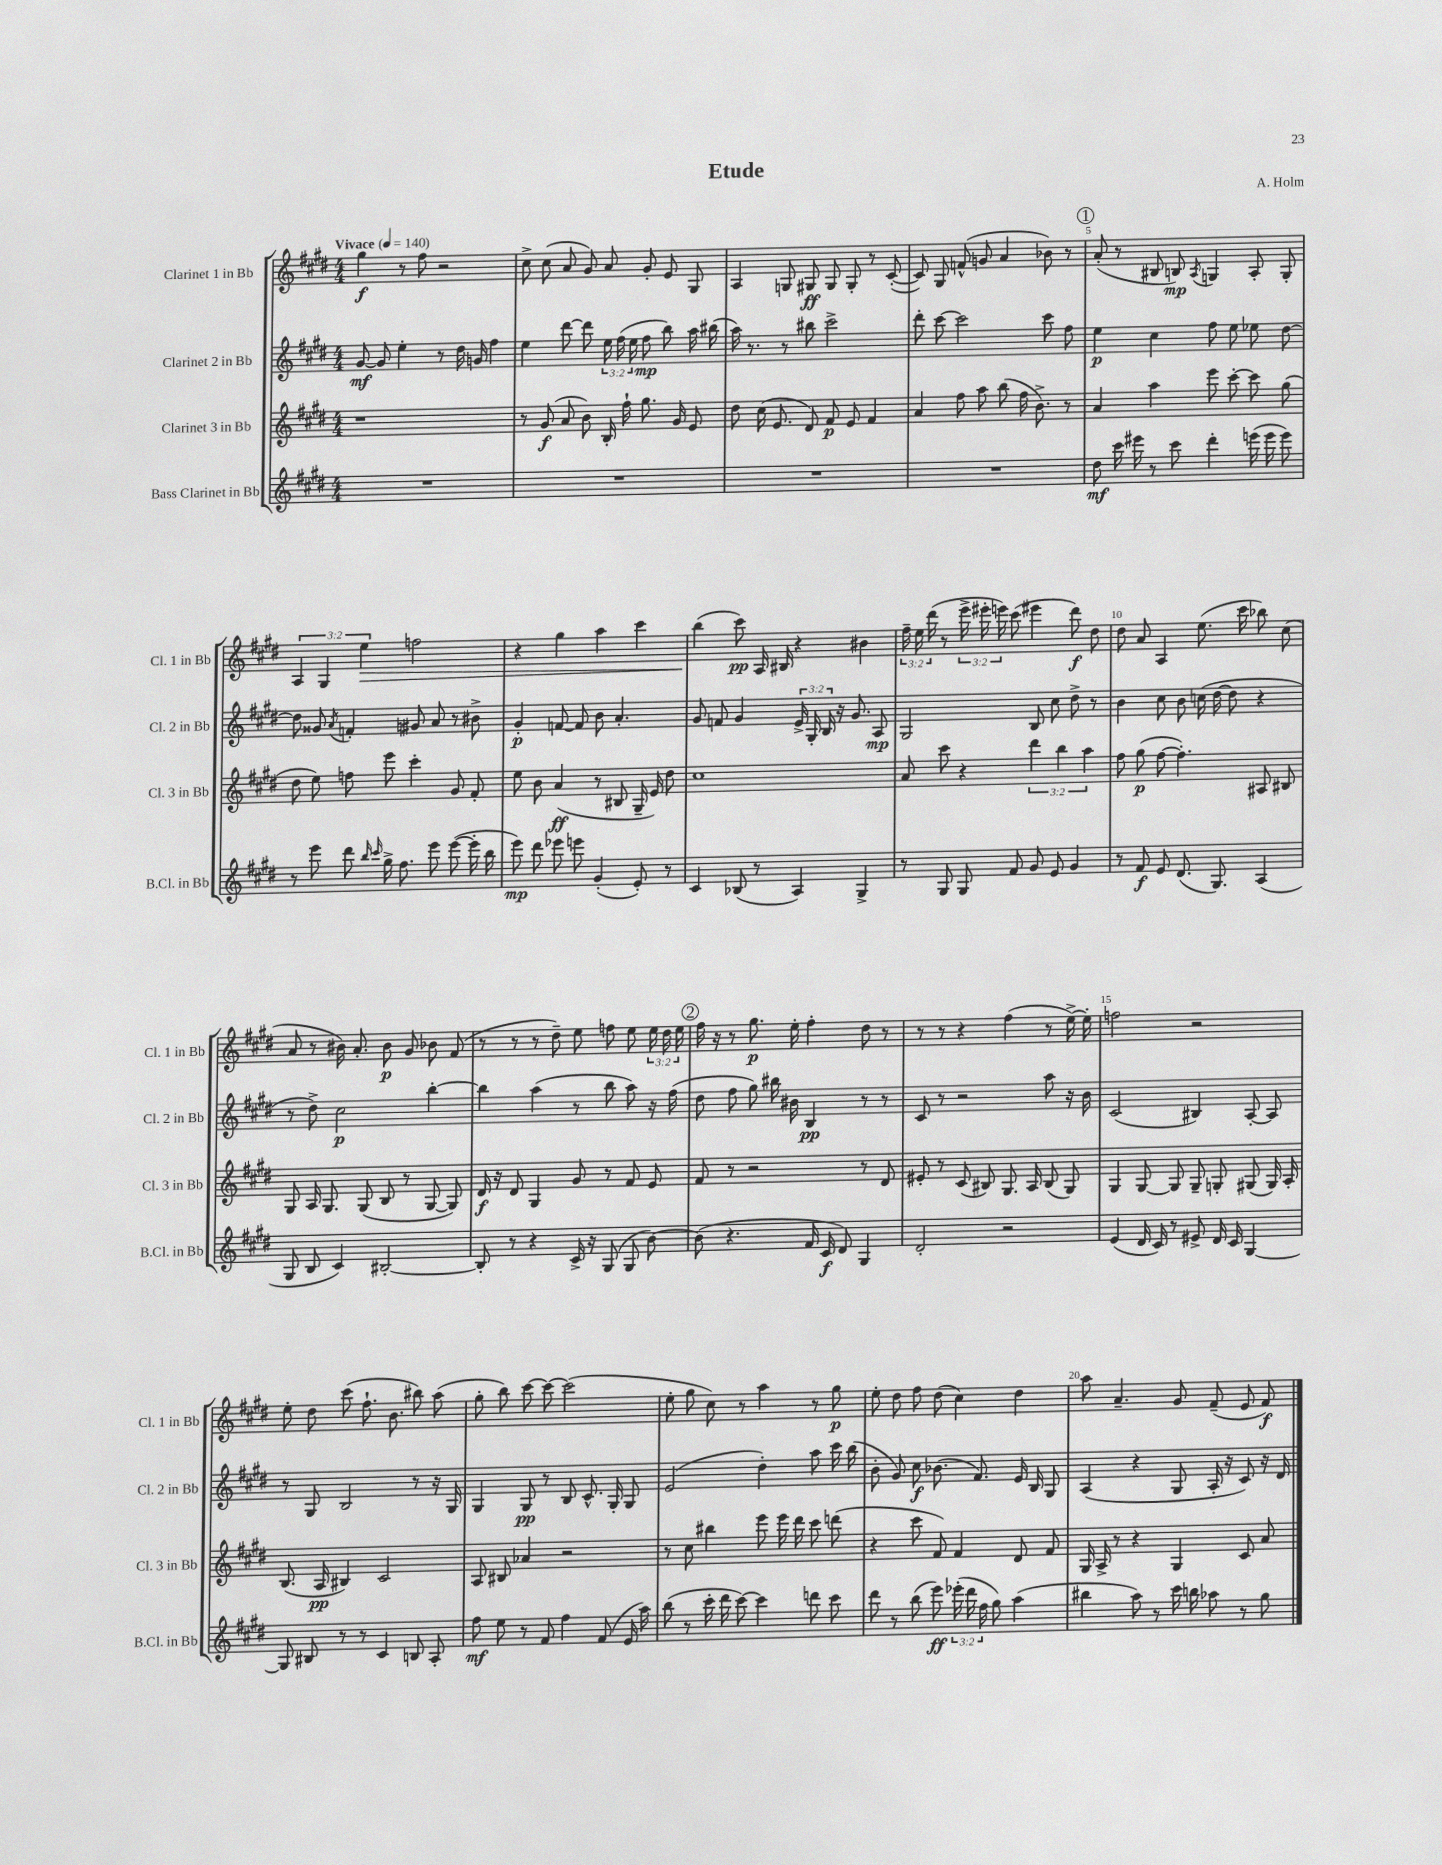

**kern	**kern	**kern	**kern
*staff4	*staff3	*staff2	*staff1
*clefG2	*clefG2	*clefG2	*clefG2
*k[f#c#g#d#]	*k[f#c#g#d#]	*k[f#c#g#d#]	*k[f#c#g#d#]
*M4/4	*M4/4	*M4/4	*M4/4
*MM140	*MM140	*MM140	*MM140
1r	1r	[8g#/	4gg#\
.	.	8g#/]	.
.	.	4ee'\	8r
.	.	.	8ff#\
.	.	8r	2r
.	.	16dd#\	.
.	.	16g/	.
.	.	4ff#\	.
=	=	=	=
1r	8r	4ee\	8cc#^\
.	(8g#/	.	(8cc#\
.	8a/	[8ddd#\	8a/
.	8b\)	8ddd#\]	8g#/)
.	16B'/	24ee\	8a/
.	.	(24ff#\	.
.	16ff#`\	.	.
.	.	24ee\	.
.	8.gg#\	8ff#\	8g#'/
.	.	8bb\)	8e/
.	16g#/	.	.
.	8e/	16aa\	8G#/
.	.	(16bb#\	.
=	=	=	=
1r	8dd#\	16aa\)	4A/
.	.	8.r	.
.	(16cc#\	.	.
.	8.e/	.	.
.	.	8r	8G/
.	8d#/)	8bb#\	8G#/
.	8f#/	2ccc#^\	8G#/
.	8e/	.	8G#'/
.	4f#/	.	8r
.	.	.	([8c#'/
=	=	=	=
1r	4a/	8ddd#'\	8c#/])
.	.	[8ccc#\	8G#/
.	8ff#\	2ccc#\]	(8f^^/
.	8aa\	.	8g/
.	(8bb\	.	4a/
.	16ff#\	.	.
.	8.b^\)	.	.
.	.	8ccc#\	8b-\)
.	8r	8ff#\	8r
=	=	=	=
8dd#\	4a/	4ee\	(8a'/
16ccc#\	.	.	8r
16eee#\	.	.	.
8r	4aa\	4cc#\	8B#/
8ccc#\	.	.	8B/)
.	.	.	8qA/
4ddd#'\	8eee\	8ff#\	4G/
.	[8ccc#'\	8ee\	.
(16eee\	8ccc#\]	8ee-\	8A'/
16eee\	.	.	.
8eee\)	(8gg#\	[8dd#\	8G'/
=	=	=	=
8r	8dd#\	8dd#\]	6A/
8eee\	8ee\)	8g##/	.
.	.	.	6G#/
.	.	8qa/	.
8ddd#\	8ff\	4f'/	.
.	.	.	6ee\
16qqbb/	.	.	.
16qqccc#/	.	.	.
16gg#^\	8eee\	.	.
8.ff#\	.	.	.
.	4ccc#'\	8g#/	2ff\
8eee\	.	8a/	.
([8eee\	8g#/	8r	.
16eee'\]	8f#'/	8b#^\	.
16bb\	.	.	.
=	=	=	=
8eee\)	8ee\	4g#'/	4r
8ddd#\	8b\	.	.
8eee-\	(4a/	[8f/	4gg#\
8eee\	.	8f/]	.
(4g#'/	8r	8b\	4aa\
.	8B#/	4.a'/	.
8e'/)	16G#~/	.	4ccc#\
.	16e/)	.	.
8r	8dd#\	.	.
=	=	=	=
4c#/	1cc#	8g#/	(4bb\
.	.	8f/	.
(8B-/	.	4g#/	8ccc#\)
8r	.	.	16A/
.	.	.	16B#/
4A/)	.	24e^/	4r
.	.	24G#'/	.
.	.	24B/	.
.	.	16r	.
.	.	8.g#/	.
4G#^/	.	.	4b#\
.	.	8A/	.
=	=	=	=
8r	8a/	2G#/	24ff#~\
.	.	.	24ee\
.	.	.	(24ddd#\
8G#/	8ccc#\	.	8r
8G#/	4r	.	24eee^\
.	.	.	24eee#'\
.	.	.	24eee\)
8f#/	.	.	(8ccc#\
8g#/	6ddd#\	8B/	4eee#\
8e/	.	8cc#\	.
.	6bb\	.	.
4g#/	.	8dd#^\	8ddd#\)
.	6aa\	.	.
.	.	8r	8dd#\
=	=	=	=
8r	8ff#\	4b\	8dd#\
8f#/	(8gg#\	.	8a/
8e/	[8ff#\	8cc#\	4A/
(8.d#/	4.ff#'\])	8b\	.
.	.	(16cc\	(8.ee\
8.G#/)	.	[16dd#\	.
.	.	8dd#\]	.
.	.	.	16ccc#\
(4A/	8A#/	4r	8bb-\)
.	8B#/	.	(8cc#\
=	=	=	=
8G#/	8G#/	8r	8a/
8B/	16A/	8dd#^\)	8r
.	8.G#/	.	.
4c#/)	.	2cc#\	16b#\)
.	.	.	8.a'/
.	(8G#/	.	.
[2B#'/	8B/	.	8b#\
.	8r	.	8g#/
.	[8G#/	[4bb'\	8b-\
.	8G#/])	.	(8f#/
=	=	=	=
8B#'/]	16d#/	4bb\]	8r
.	16r	.	.
8r	8d#/	.	8r
4r	4G#/	(4aa\	8r
.	.	.	8dd#~\)
16c#^/	8g#/	8r	8ee\
16r	.	.	.
(8G#/	8r	8bb\	8ff\
8G#/	8f#/	8aa\)	8ee\
[8b\)	8e/	16r	24ee\
.	.	.	24dd#\
.	.	(16ff#\	.
.	.	.	24ee\
=	=	=	=
(8b\]	8f#/	8dd#\	16ff#\
.	.	.	16r
4.r	8r	8ff#\	8r
.	2r	8gg#\)	8.gg#\
.	.	16bb#\	.
.	.	16b#\	16ee'\
16f#/	.	4B/	4ff#'\
16c#/	.	.	.
8d#/)	.	.	.
4G#/	8r	8r	8dd#\
.	8d#/	8r	8r
=	=	=	=
2d#'/	8e#'/	8c#/	8r
.	8r	8r	8r
.	(8c#/	2r	4r
.	8B#/)	.	.
2r	8.G#/	.	(4ff#\
.	16A/	.	.
.	(8B#/	8aa\	8r
.	8G#/)	16r	[16ee^\)
.	.	16b\	16ee'\]
=	=	=	=
(4e/	4G#/	(2c#/	2ff\
16d#/	[8G#/	.	.
16c#/)	.	.	.
8r	8G#/]	.	.
8e#^/	8G#~/	4B#/)	2r
16d#/	8G'/	.	.
16c#/	.	.	.
[4G#/	(8G#/	[8A'/	.
.	16G#/)	8A/]	.
.	16A'/	.	.
=	=	=	=
8G#/]	(8.B/	8r	8ee'\
8B#/	.	8G#/	8dd#\
.	16A/	.	.
8r	4B#/)	2B/	(8ccc#\
8r	.	.	8.ff#`\
4c#/	2c#/	.	.
.	.	.	8.b\
8B/	.	8r	8bb#\)
8A'/	.	16r	(8aa\
.	.	16G#/	.
=	=	=	=
8ff#\	8A/	4G#/	8gg#'\
8ee\	8B#/	.	8bb\)
8r	4a-/	8G#/	[8ccc#\
8f#/	.	8r	8ccc#\_
4ff#\	2r	8B/	(2ccc#\]
.	.	8.c#^^/	.
(8f#/	.	.	.
.	.	16G#'/	.
16e/	.	8G#/	.
16aa\)	.	.	.
=	=	=	=
(8bb\	8r	(2e/	8ee'\
8r	8cc#\	.	8gg#\
16ccc#'\	4bb#\	.	8cc#\)
16ddd#\	.	.	.
[8ccc#\)	.	.	8r
4ccc#\]	8eee\	4dd#'\)	4aa\
.	16eee\	.	.
.	16ddd#\	.	.
8ddd\	8ccc#\	8aa\	8r
8ccc#\	(8ddd\	16ccc#\	8gg#\
.	.	(16bb\	.
=	=	=	=
8ddd#\	4r	8b'\	8ee'\
8r	.	8g#/)	8dd#\
(8bb\	8ccc#\	8cc#\	8ff#\
8eee\)	8f#/)	(8.b-\	(8dd#\
(24eee-'\	4f#/	.	4cc#\)
24ddd#\	.	.	.
.	.	8.f#/)	.
24ff#\	.	.	.
8gg#\)	.	.	.
(4aa\	8d#/	16e/	4dd#\
.	.	16B/	.
.	8f#/	8G#/	.
=	=	=	=
4bb#\	16G#/	(4A/	8aa\
.	16A^/	.	.
.	8r	.	4.a~/
8aa\)	4r	4r	.
8r	.	.	.
16ccc#\	4G#/	8G#/	8g#/
16bb\	.	.	.
8aa-\	.	16A'/	(8f#~/
.	.	16r	.
8r	8c#/	8c#/)	8e/
8gg#\	8a/	16r	8f#/)
.	.	16d#/	.
==	==	==	==
*-	*-	*-	*-
